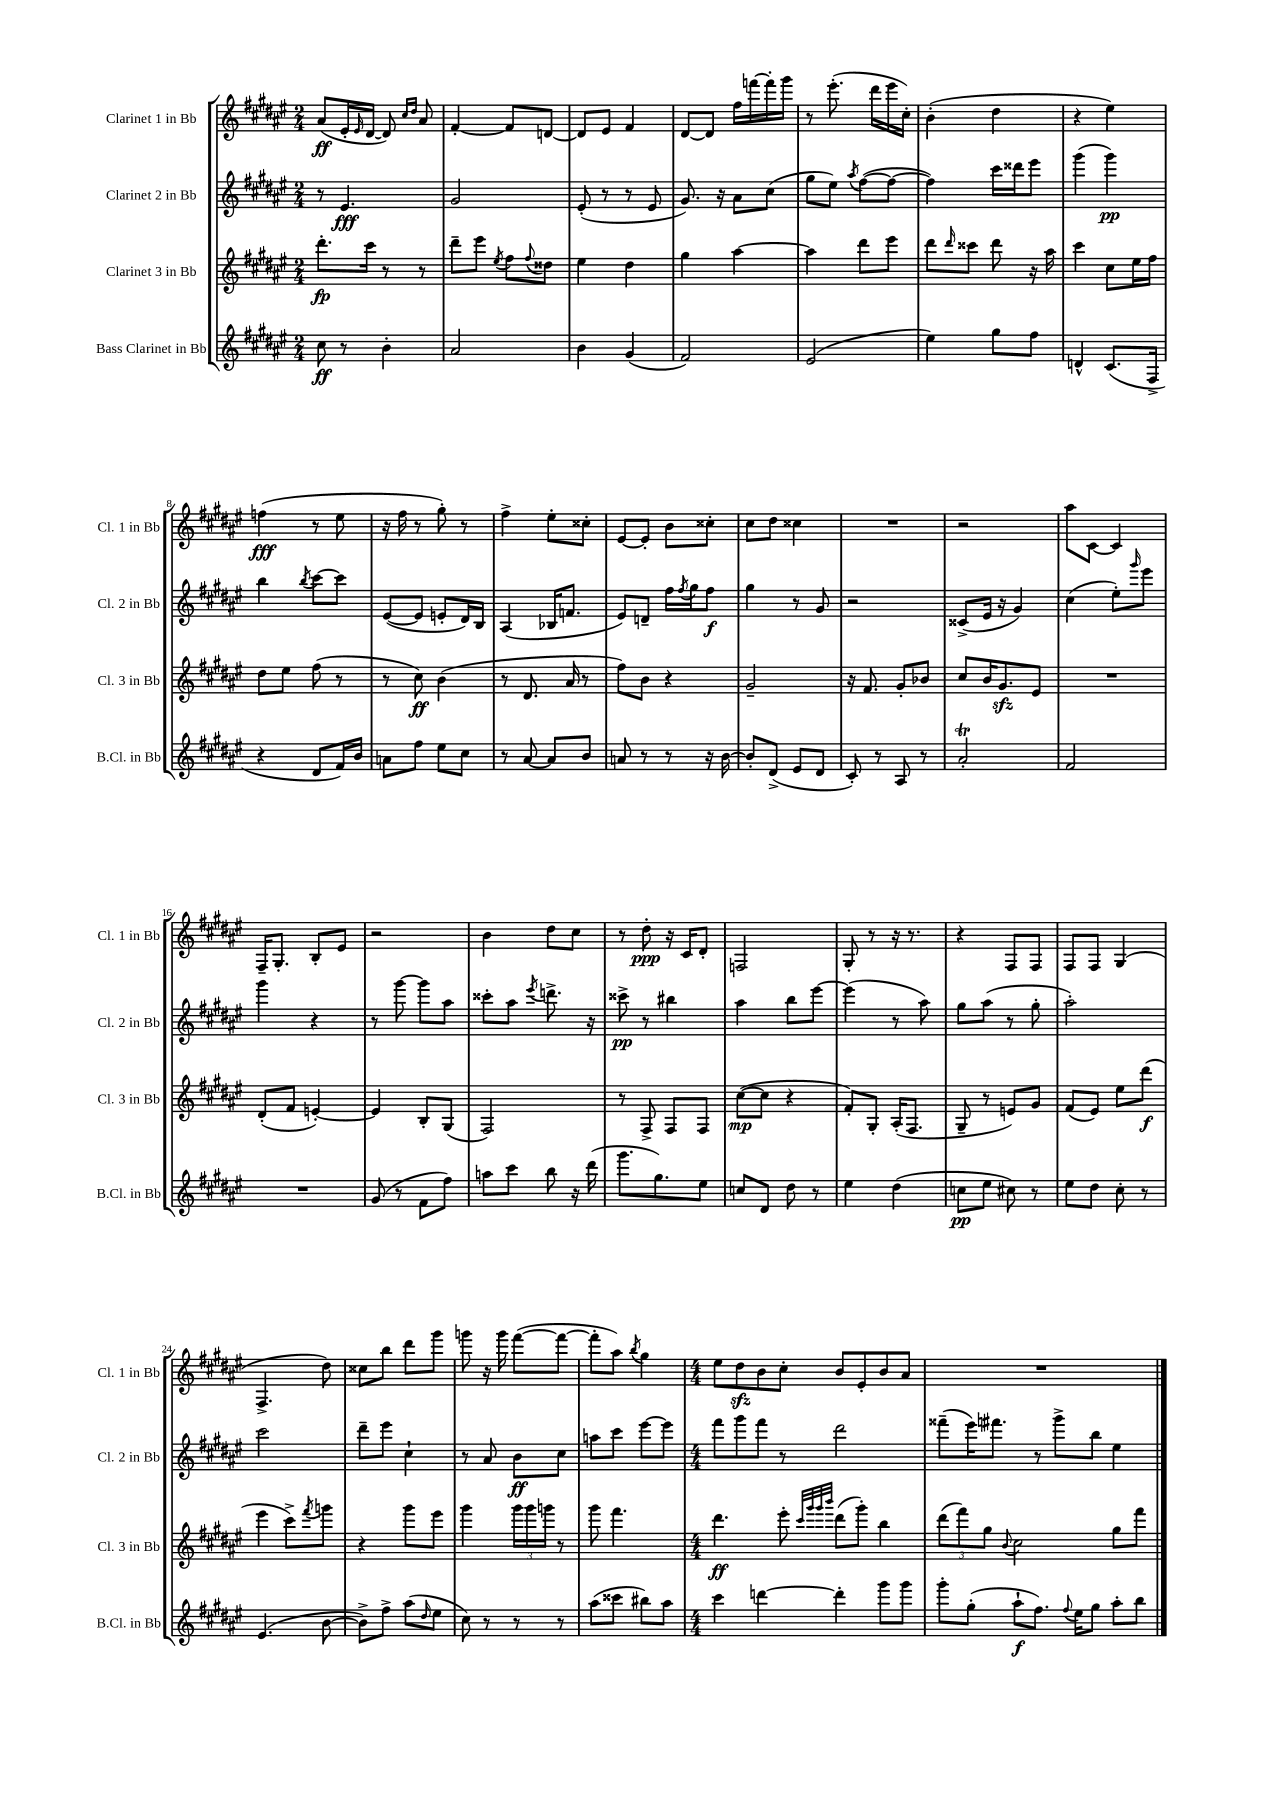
<<
\new StaffGroup <<
\new Staff = "s0" \with { instrumentName = "Clarinet 1 in Bb" shortInstrumentName = "Cl. 1 in Bb" } {
    \clef treble \key fis \major \numericTimeSignature \time 2/4
    ais'8\ff( eis'16-. \grace { eis'16 } dis'16~ dis'8) \grace { cis''16 dis''16 } ais'8 |
    fis'4~-. fis'8 d'8~ |
    d'8 eis'8 fis'4 |
    dis'8~ dis'8 fis''16 f'''16~ f'''16-. gis'''16 |
    r8 eis'''8.-.( dis'''16 eis'''16 cis''16-.) |
    b'4-.( dis''4 |
    r4 eis''4) |
    f''4\fff( r8 eis''8 |
    r16 fis''16 r8 gis''8-.) r8 |
    fis''4-> eis''8-. cisis''8-. |
    eis'8~ eis'8-. b'8 cisis''8-. |
    cis''8 dis''8 cisis''4 |
    R2 |
    r2 |
    ais''8 cis'8~ cis'4 |
    fis16-- gis8.-. b8-. eis'8 |
    r2 |
    b'4 dis''8 cis''8 |
    r8 dis''8-.\ppp r16 cis'16 dis'8-. |
    f2 |
    gis8-. r8 r16 r8. |
    r4 fis8 fis8 |
    fis8 fis8 gis4( |
    fis4.-> dis''8) |
    cisis''8 b''8 dis'''8 gis'''8 |
    g'''8 r16 g'''16 fis'''8~( fis'''8~ |
    fis'''8-. ais''8) \acciaccatura { b''8 } gis''4 |
    \numericTimeSignature \time 4/4 eis''8 dis''8\sfz b'8 cis''8-. b'8 eis'8-. b'8 ais'8 |
    R1 \bar "|." |
}
\new Staff = "s1" \with { instrumentName = "Clarinet 2 in Bb" shortInstrumentName = "Cl. 2 in Bb" } {
    \clef treble \key fis \major \numericTimeSignature \time 2/4
    r8 eis'4.\fff |
    gis'2 |
    eis'8-.( r8 r8 eis'8 |
    gis'8.) r16 ais'8 cis''8( |
    gis''8 eis''8) \acciaccatura { ais''8 } fis''8~( fis''8~ |
    fis''4) cis'''16 disis'''16 eis'''8 |
    gis'''4( gis'''4\pp) |
    b''4 \acciaccatura { b''8 } cis'''8~ cis'''8 |
    eis'8~( eis'8 e'8-. dis'16) b16 |
    ais4( bes16 f'8. |
    eis'8) d'8-- fis''16 \acciaccatura { fis''8 } gis''16 fis''8\f |
    gis''4 r8 gis'8 |
    r2 |
    cisis'8->( eis'16 r16 gis'4) |
    cis''4( eis''8-.) \grace { gis'''16 } eis'''8 |
    gis'''4 r4 |
    r8 gis'''8~ gis'''8 ais''8 |
    cisis'''8-. ais''8 \acciaccatura { eis'''8 } d'''8.-> r16 |
    cisis'''8->\pp r8 bis''4 |
    ais''4 b''8 eis'''8~ |
    eis'''4( r8 ais''8) |
    gis''8 ais''8( r8 gis''8-. |
    ais''2-.) |
    cis'''2 |
    dis'''8-- eis'''8 cis''4-! |
    r8 ais'8 b'8\ff cis''8 |
    a''8 cis'''8 eis'''8~ eis'''8 |
    \numericTimeSignature \time 4/4 fis'''8 gis'''8 fis'''8 r8 dis'''2 |
    fisis'''8--( eis'''16) fis'''8. r8 gis'''8-> b''8 eis''4 \bar "|." |
}
\new Staff = "s2" \with { instrumentName = "Clarinet 3 in Bb" shortInstrumentName = "Cl. 3 in Bb" } {
    \clef treble \key fis \major \numericTimeSignature \time 2/4
    dis'''8.-.\fp cis'''16 r8 r8 |
    dis'''8-- eis'''8 \acciaccatura { eis''8 } fis''8 \appoggiatura { fis''8 } disis''8 |
    eis''4 dis''4 |
    gis''4 ais''4~ |
    ais''4 dis'''8 eis'''8 |
    dis'''8 \grace { dis'''16 } cisis'''8 dis'''8 r16 ais''16 |
    cis'''4 cis''8 eis''16 fis''16 |
    dis''8 eis''8 fis''8( r8 |
    r8 cis''8\ff) b'4( |
    r8 dis'8. ais'16 r8 |
    fis''8) b'8 r4 |
    gis'2-- |
    r16 fis'8. gis'8-. bes'8 |
    cis''8 b'16 gis'8.\sfz eis'8 |
    R2 |
    dis'8-.( fis'8 e'4~-.) |
    e'4 b8-. gis8( |
    fis2) |
    r8 fis8-> fis8 fis8 |
    cis''8~\mp( cis''8 r4 |
    fis'8-.) gis8-. ais16-.( fis8. |
    gis8-- r8 e'8) gis'8 |
    fis'8( eis'8) eis''8 dis'''8\f( |
    eis'''4 cis'''8->) \acciaccatura { fis'''8 } g'''8 |
    r4 gis'''8 eis'''8 |
    gis'''4 \tuplet 3/2 { gis'''16 gis'''16 g'''16 } r8 |
    gis'''8 fis'''4. |
    \numericTimeSignature \time 4/4 dis'''4.\ff eis'''8-. \grace { cis'''32 gis'''32 gis'''32 b'''32 } dis'''8( gis'''8-.) b''4 |
    \tuplet 3/2 { dis'''8( fis'''8) gis''8 } \appoggiatura { b'8 } cis''2 gis''8 fis'''8 \bar "|." |
}
\new Staff = "s3" \with { instrumentName = "Bass Clarinet in Bb" shortInstrumentName = "B.Cl. in Bb" } {
    \clef treble \key fis \major \numericTimeSignature \time 2/4
    cis''8\ff r8 b'4-. |
    ais'2 |
    b'4 gis'4( |
    fis'2) |
    eis'2( |
    eis''4) gis''8 fis''8 |
    d'4-^ cis'8.( fis16-> |
    r4 dis'8 fis'16) b'16 |
    a'8 fis''8 eis''8 cis''8 |
    r8 ais'8~ ais'8 b'8 |
    a'8 r8 r8 r16 b'16~ |
    b'8-. dis'8->( eis'8 dis'8 |
    cis'8-.) r8 ais8 r8 |
    ais'2-.\trill |
    fis'2 |
    R2 |
    gis'8( r8 fis'8 fis''8) |
    a''8 cis'''8 b''8 r16 dis'''16( |
    gis'''8. gis''8.) eis''8 |
    c''8 dis'8 dis''8 r8 |
    eis''4 dis''4( |
    c''8\pp eis''8 cis''8) r8 |
    eis''8 dis''8 cis''8-. r8 |
    eis'4.( b'8~ |
    b'8->) fis''8-> ais''8( \grace { dis''16 } eis''8 |
    cis''8) r8 r8 r8 |
    ais''8( cisis'''8 bis''8) ais''8 |
    \numericTimeSignature \time 4/4 cis'''4 d'''4~ d'''4-. gis'''8 gis'''8 |
    gis'''8-. gis''8-.( ais''8-!\f fis''8.) \appoggiatura { fis''8 } eis''16 gis''8 ais''8-. b''8 \bar "|." |
}
>>
>>
